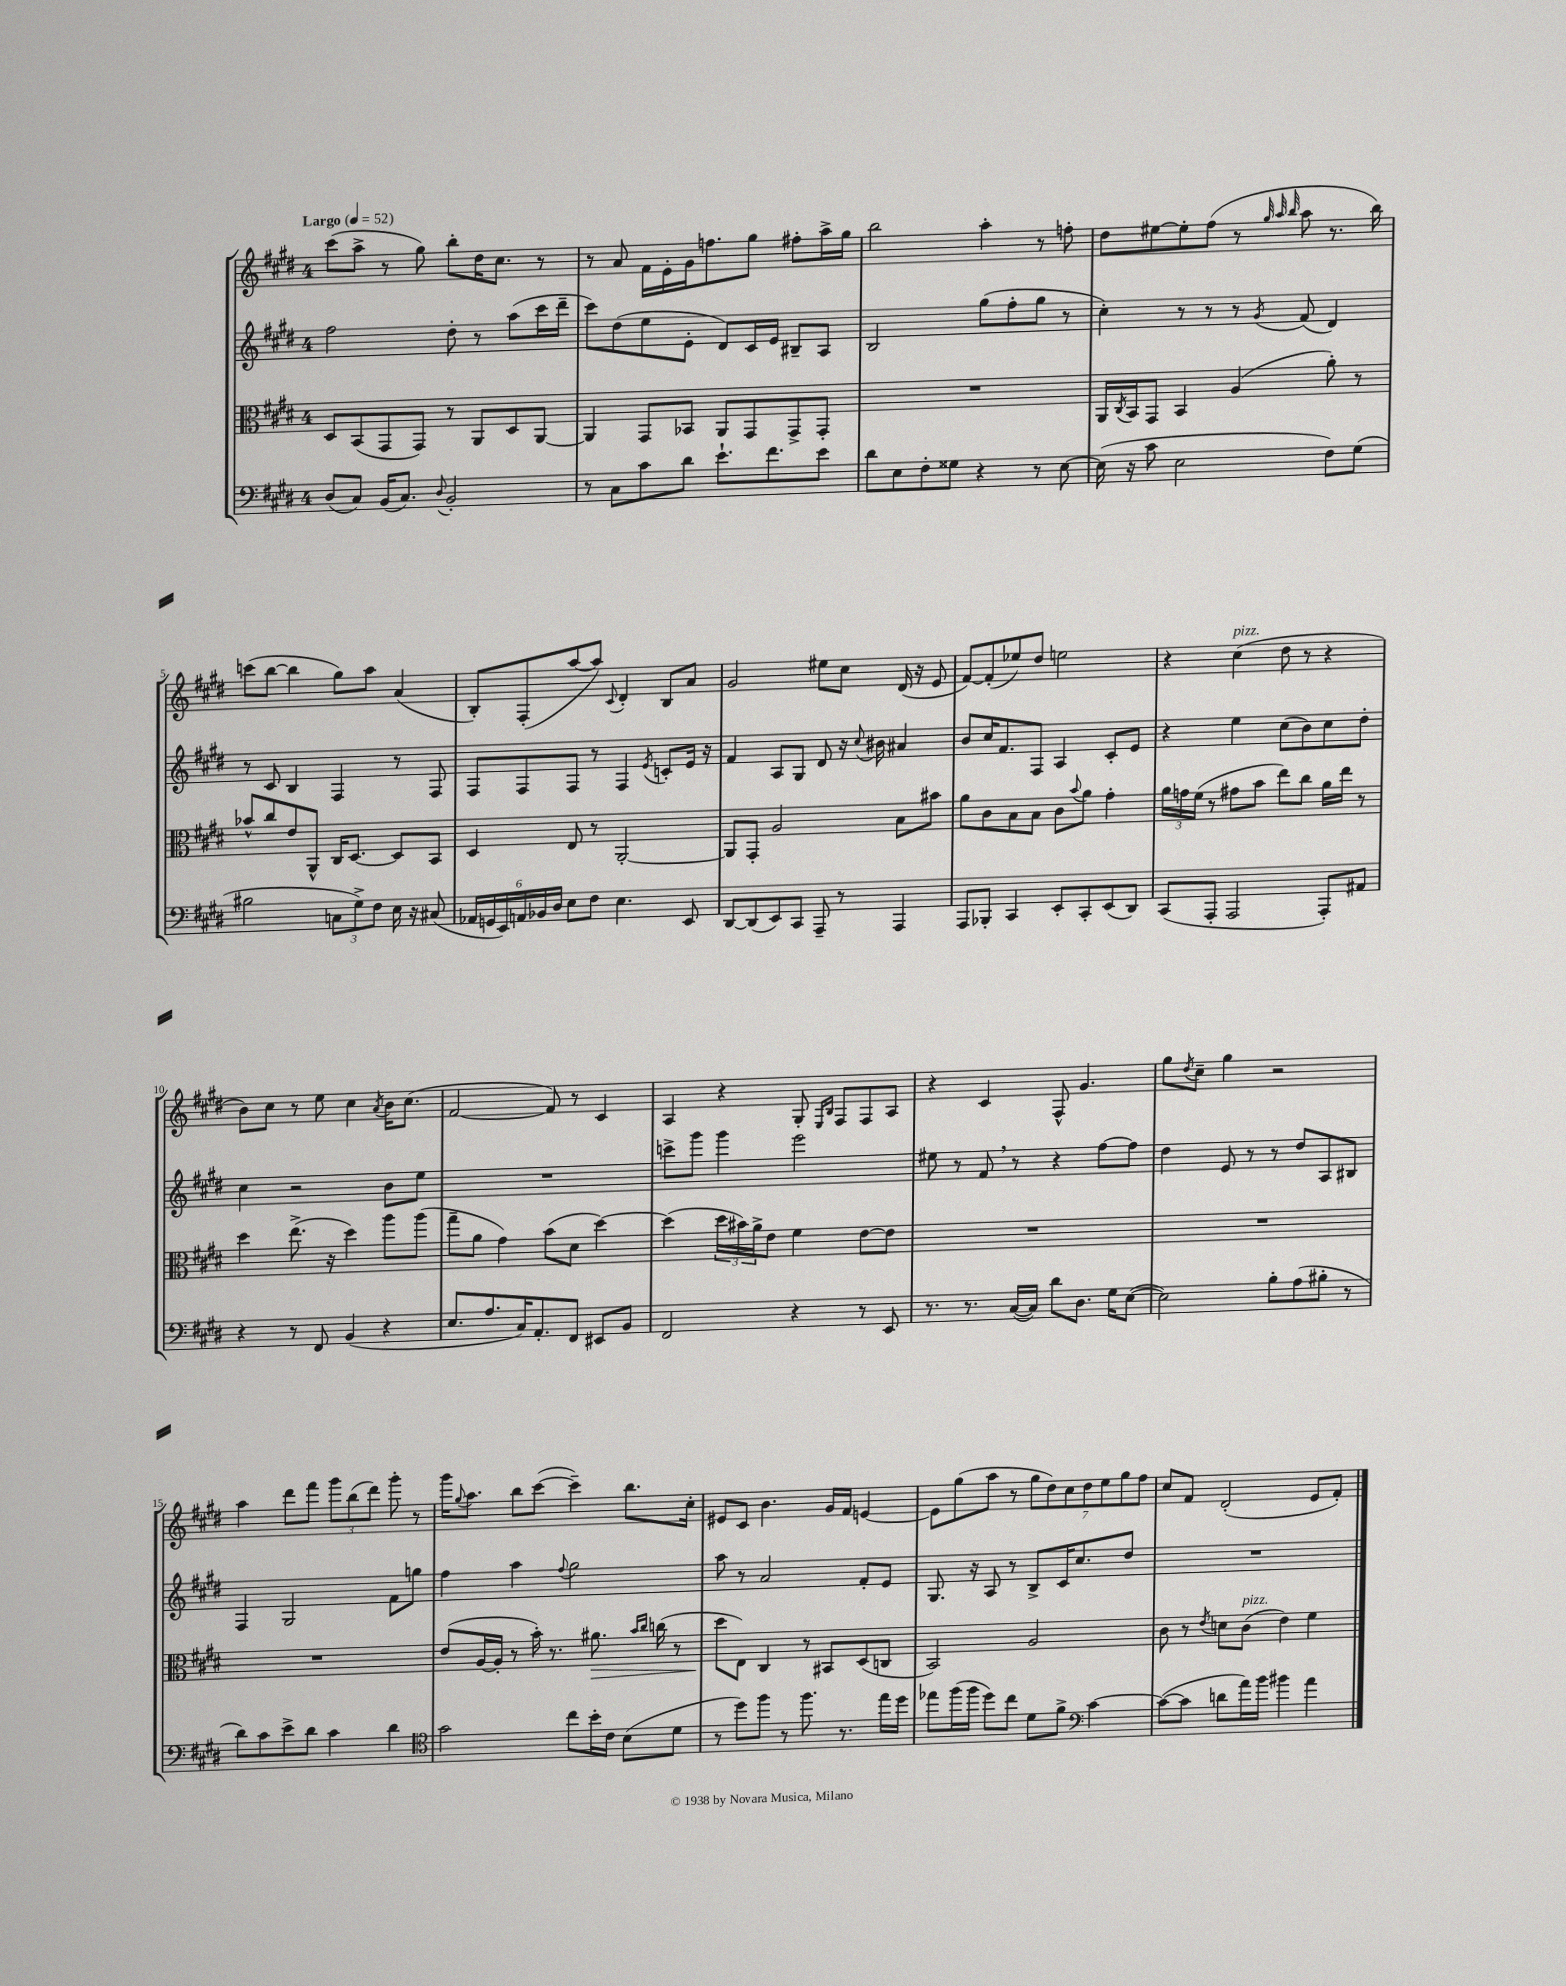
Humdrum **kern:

**kern	**kern	**dynam	**kern	**kern
*part4	*part3	*part3	*part2	*part1
*staff4	*staff3	*staff3	*staff2	*staff1
*clefF4	*clefC3	*	*clefG2	*clefG2
*k[f#c#g#d#]	*k[f#c#g#d#]	*	*k[f#c#g#d#]	*k[f#c#g#d#]
*M4/4	*M4/4	*	*M4/4	*M4/4
*MM52	*MM52	*	*MM52	*MM52
=1	=1	=1	=1	=1
!	!	!	!	!LO:TX:a:B:t=Largo
(8D#/L	8D#/L	.	2ff#\	(8ccc#\L
8C#/J)	(8BB/	.	.	8aa^\J
(16BB/KL	8GG#/	.	.	8r
8.C#/J)	.	.	.	.
.	8GG#/J)	.	.	8gg#\)
8qqD#/	.	.	.	.
2BB'/	8r	.	8dd#'\	8bb'\L
.	8AA/L	.	8r	16dd#\K
.	.	.	.	8.cc#\J
.	8D#/	.	(8aa\L	.
.	[8AA/J	.	16ccc#\L	8r
.	.	.	16ddd#~\JJ	.
=2	=2	=2	=2	=2
8r	4AA/]	.	8ccc#\L)	8r
8C#\L	.	.	(8dd#\	8a/
8c#\	8GG#/L	.	8ee\	16f#\LL
.	.	.	.	16e'\
8d#\J	8BB-X/J	.	8e'\J	16g#\J
.	.	.	.	8.ffn\
8.e`\L	8AA/L	.	8d#/L)	.
.	8GG#/	.	16c#/L	8gg#\J
8.f#\	.	.	16e/JJ	.
.	8GG#^/	.	8B#X~/L	8ff#X'\L
8e\J	8GG#'/J	.	8A/J	16aa^\L
.	.	.	.	16gg#\JJ
=3	=3	=3	=3	=3
8d#\L	1r	.	2B/	2bb\
8E\	.	.	.	.
8F#'\	.	.	.	.
8G##X\J	.	.	.	.
4r	.	.	(8gg#\L	4aa'\
.	.	.	8ff#'\	.
8r	.	.	8gg#\J	8r
[8E\	.	.	8r	8ffn'\
=4	=4	=4	=4	=4
(16E\]	16AA/LL	.	4cc#'\)	8dd#\L
.	8qC#/	.	.	.
16r	16BB/J	.	.	.
8c#\	8GG#/J	.	.	[8ee#X\
2E\	4BB/	.	8r	8ee#'\]
.	.	.	8r	(8ff#\J
.	(4A/	.	8r	8r
.	.	.	.	32qqgg#/
.	.	.	.	32qqaa/
.	.	.	8qg#/	32qqbb/
.	.	.	(8f#/	8aa\
8F#\L)	8a'\)	.	4d#/)	8.r
(8G#\J	8r	.	.	.
.	.	.	.	16bb\)
!!LO:LB:g=z
=5	=5	=5	=5	=5
2B#X\	8b-X^^/L	.	8r	(8cccn\L
.	8cc#/	.	8c#/	[8bb\J
.	8e/	.	4B/	4bb\]
.	8AA^^/J	.	.	.
12Cn\L	16C#/KL	.	4F#/	8gg#\L)
.	[8.D#/J	.	.	.
12G#^\)	.	.	.	.
.	.	.	.	8aa\J
12F#\J	.	.	.	.
16E\	8D#/L]	.	8r	(4a/
16r	.	.	.	.
(8C#X/	8BB/J	.	8F#/	.
=6	=6	=6	=6	=6
24AA-X/LL	4D#/	.	8F#/L	8B'/L)
24GGn/	.	.	.	.
24EE/)	.	.	.	.
24AAn/	.	.	8F#/	(8F#'/
24BB-X/	.	.	.	.
24D#/JJ	.	.	.	.
8E\L	8E/	.	8F#/J	[8aa/
8F#\J	8r	.	8r	8aa/J])
.	.	.	.	8qqc#/
4.E\	[2AA'/	.	4F#/	4d#'/
.	.	.	8qe/	.
.	.	.	8cn'/L	8B/L
8EE/	.	.	16e/Jk	8a/J
.	.	.	16r	.
=7	=7	=7	=7	=7
[8DD#/L	8AA/L]	.	4f#/	2g#/
(8DD#/]	8GG#'/J	.	.	.
8EE/)	2A/	.	8A/L	.
8CC#/J	.	.	8G#/J	.
8AAA~/	.	.	8d#/	8ee#X\L
8r	.	.	16r	8cc#\J
.	.	.	8qqcc#/	.
.	.	.	16b#X\	.
4AAA/	8B\L	.	4a#X/	(16d#/
.	.	.	.	16r
.	8b#X\J	.	.	8e/
=8	=8	=8	=8	=8
8AAA/L	8a\L	.	8b/L	[8f#/L)
8BBB-X'/J	8c#\	.	16cc#/K	(8f#'/]
.	.	.	8.f#/	.
4CC#/	8B\	.	.	8ee-X/)
.	8B\J	.	8F#/J	8dd#/J
8EE'/L	8c#\L	.	4A/	2een\
.	8qqb/	.	.	.
8CC#'/	8a\J	.	.	.
(8EE/	4g#'\	.	8c#'/L	.
8DD#/J)	.	.	8e/J	.
=9	=9	=9	=9	=9
(8CC#/L	24a\LL	.	4r	4r
.	24gn\	.	.	.
.	(24f#\JJ	.	.	.
8AAA'/J	8r	.	.	.
!	!	!	!	!LO:TX:a:i:t=pizz.
2AAA/	8g#X\L	.	4ee\	(4cc#\
.	8b\J	.	.	.
.	8ee\L)	.	(8cc#\L	8dd#\
.	8cc#\J	.	8b\)	8r
8AAA'/L)	16a\LL	.	8cc#\	4r
.	16ee\JJ	.	.	.
8AA#X/J	8r	.	8dd#'\J	.
!!LO:LB:g=z
=10	=10	=10	=10	=10
4r	4dd#\	.	4cc#\	8b\L)
.	.	.	.	8cc#\J
8r	(8.ee^\	.	2r	8r
8FF#/	.	.	.	8ee\
.	16r	.	.	.
(4BB/	4dd#\)	.	.	4cc#\
.	.	.	.	8qa/
4r	8aa\L	.	8b\L	16b\KL
.	.	.	.	(8.cc#\J
.	(8aa\J	.	8ee\J	.
=11	=11	=11	=11	=11
8.E/L	8gg#~\L	.	1r	[2f#/
.	8a\J	.	.	.
8.A/	.	.	.	.
.	4g#\)	.	.	.
16C#/K)	.	.	.	.
8.AA'/	.	.	.	.
.	(8b\L	.	.	8f#/])
8FF#/J	8d#\J	.	.	8r
8EE#X/L	[4dd#\)	.	.	4c#/
8BB/J	.	.	.	.
=12	=12	=12	=12	=12
2FF#/	(4dd#\]	.	8cccn^\L	4A/
.	.	.	8ggg#\J	.
.	24dd#\LL	.	4ggg#\	4r
.	24b#X\)	.	.	.
.	24a^\J	.	.	.
.	8e\J	.	.	.
4r	4f#\	.	2eee\	8G#'/
.	.	.	.	16qqE/LL
.	.	.	.	16qqB/JJ
.	.	.	.	8F#/L
8r	[8e\L	.	.	8F#/
8EE/	8e\J]	.	.	8A/J
=13	=13	=13	=13	=13
8.r	1r	.	8ee#X\	4r
.	.	.	8r	.
8.r	.	.	.	.
.	.	.	8f#,/	4c#/
([16C#/LL	.	.	8r	.
16C#/JJ])	.	.	.	.
8d#\L	.	.	4r	8F#^^/
8.D#\J	.	.	.	4.g#/
.	.	.	[8ff#\L	.
16G#\KL	.	.	.	.
([8E\J	.	.	8ff#\J]	.
=14	=14	=14	=14	=14
2E\])	1r	.	4dd#\	8gg#\L
.	.	.	.	8qdd#/
.	.	.	.	8cc#~\J
.	.	.	8e/	4gg#\
.	.	.	8r	.
8B'\L	.	.	8r	2r
(8A\	.	.	8dd#/L	.
8B#X'\J	.	.	8A/	.
8r	.	.	8B#X/J	.
!!LO:LB:g=z
=15	=15	=15	=15	=15
8d#\L)	1r	.	4F#/	4aa\
8c#\	.	.	.	.
8e^\	.	.	2G#/	8ddd#\L
8d#\J	.	.	.	8fff#\J
4c#\	.	.	.	12ggg#\L
.	.	.	.	(12bb\
.	.	.	.	12ddd#\J)
4d#\	.	.	8f#\L	8ggg#'\
.	.	.	8ggn\J	8r
=16	=16	=16	=16	=16
*clefC4	*	*	*	*
2g#\	(8e/L	.	4ff#\	16ggg#\KL
.	.	.	.	8qqgg#/
.	.	.	.	8.aa\J
.	[16A/L	.	.	.
.	16A'/JJ]	.	.	.
.	8r	.	4aa\	8bb\L
.	16b'\)	.	.	([8ccc#\J
.	8.r	.	.	.
.	.	.	8qqff#/	.
8cc#\L	.	.	2gg#\	4ccc#~\])
!	!	!LO:HP:b	!	!
16b'\L	8.a#X\	>	.	.
16c#\JJ	.	.	.	.
(8B\L	.	.	.	8.bb\L
.	16qqb/LL	.	.	.
.	16qqcc#/JJ	.	.	.
.	(16ccn\	.	.	.
8d#\J	8r	.	.	.
.	.	.	.	16cc#'\Jk
=17	=17	=17	=17	=17
8r	8dd#\L	.	8aa\	8e#X/L
8dd#\L)	8E\J)	]	8r	8c#/J
8ff#\J	4C#/	.	2a/	4.b\
8r	.	.	.	.
8.ff#\	8r	.	.	.
.	8BB#X/L	.	.	16g#/LL
8.r	.	.	.	16f#/JJ
.	(8D#/	.	8f#'/L	[4en/
16ee\LL	8Cn/J	.	8e/J	.
16dd#\JJ	.	.	.	.
=18	=18	=18	=18	=18
8ee-X\L	2BB/)	.	8.G#/	8e\L]
(16ff#\L	.	.	.	(8gg#\
16ff#\JJ	.	.	16r	.
8dd#\L)	.	.	8A/	8aa\J
8cc#\J	.	.	8r	8r
8d#\L	2A/	.	8B^/L	14gg#\L
.	.	.	.	14dd#\)
8f#^\J	.	.	16c#/K	.
.	.	.	.	14cc#\
.	.	.	8.cc#/	.
.	.	.	.	14dd#\
*clefF4	*	*	*	*
[4c#\	.	.	.	.
.	.	.	.	14ee\
.	.	.	.	14gg#\
.	.	.	8dd#/J	.
.	.	.	.	14ff#\J
=19	=19	=19	=19	=19
(8c#\L_	8c#\	.	1r	8cc#/L
8c#\J]	8r	.	.	8f#/J
.	8qe/	.	.	.
8dn\L	8dn\L	.	.	(2d#'/
!	!LO:TX:a:i:t=pizz.	!	!	!
16a\L)	(8c#\J	.	.	.
16b\JJ	.	.	.	.
4b#X\	4e\)	.	.	.
4a\	4f#\	.	.	8e/L
.	.	.	.	8f#'/J)
==	==	==	==	==
*-	*-	*-	*-	*-
